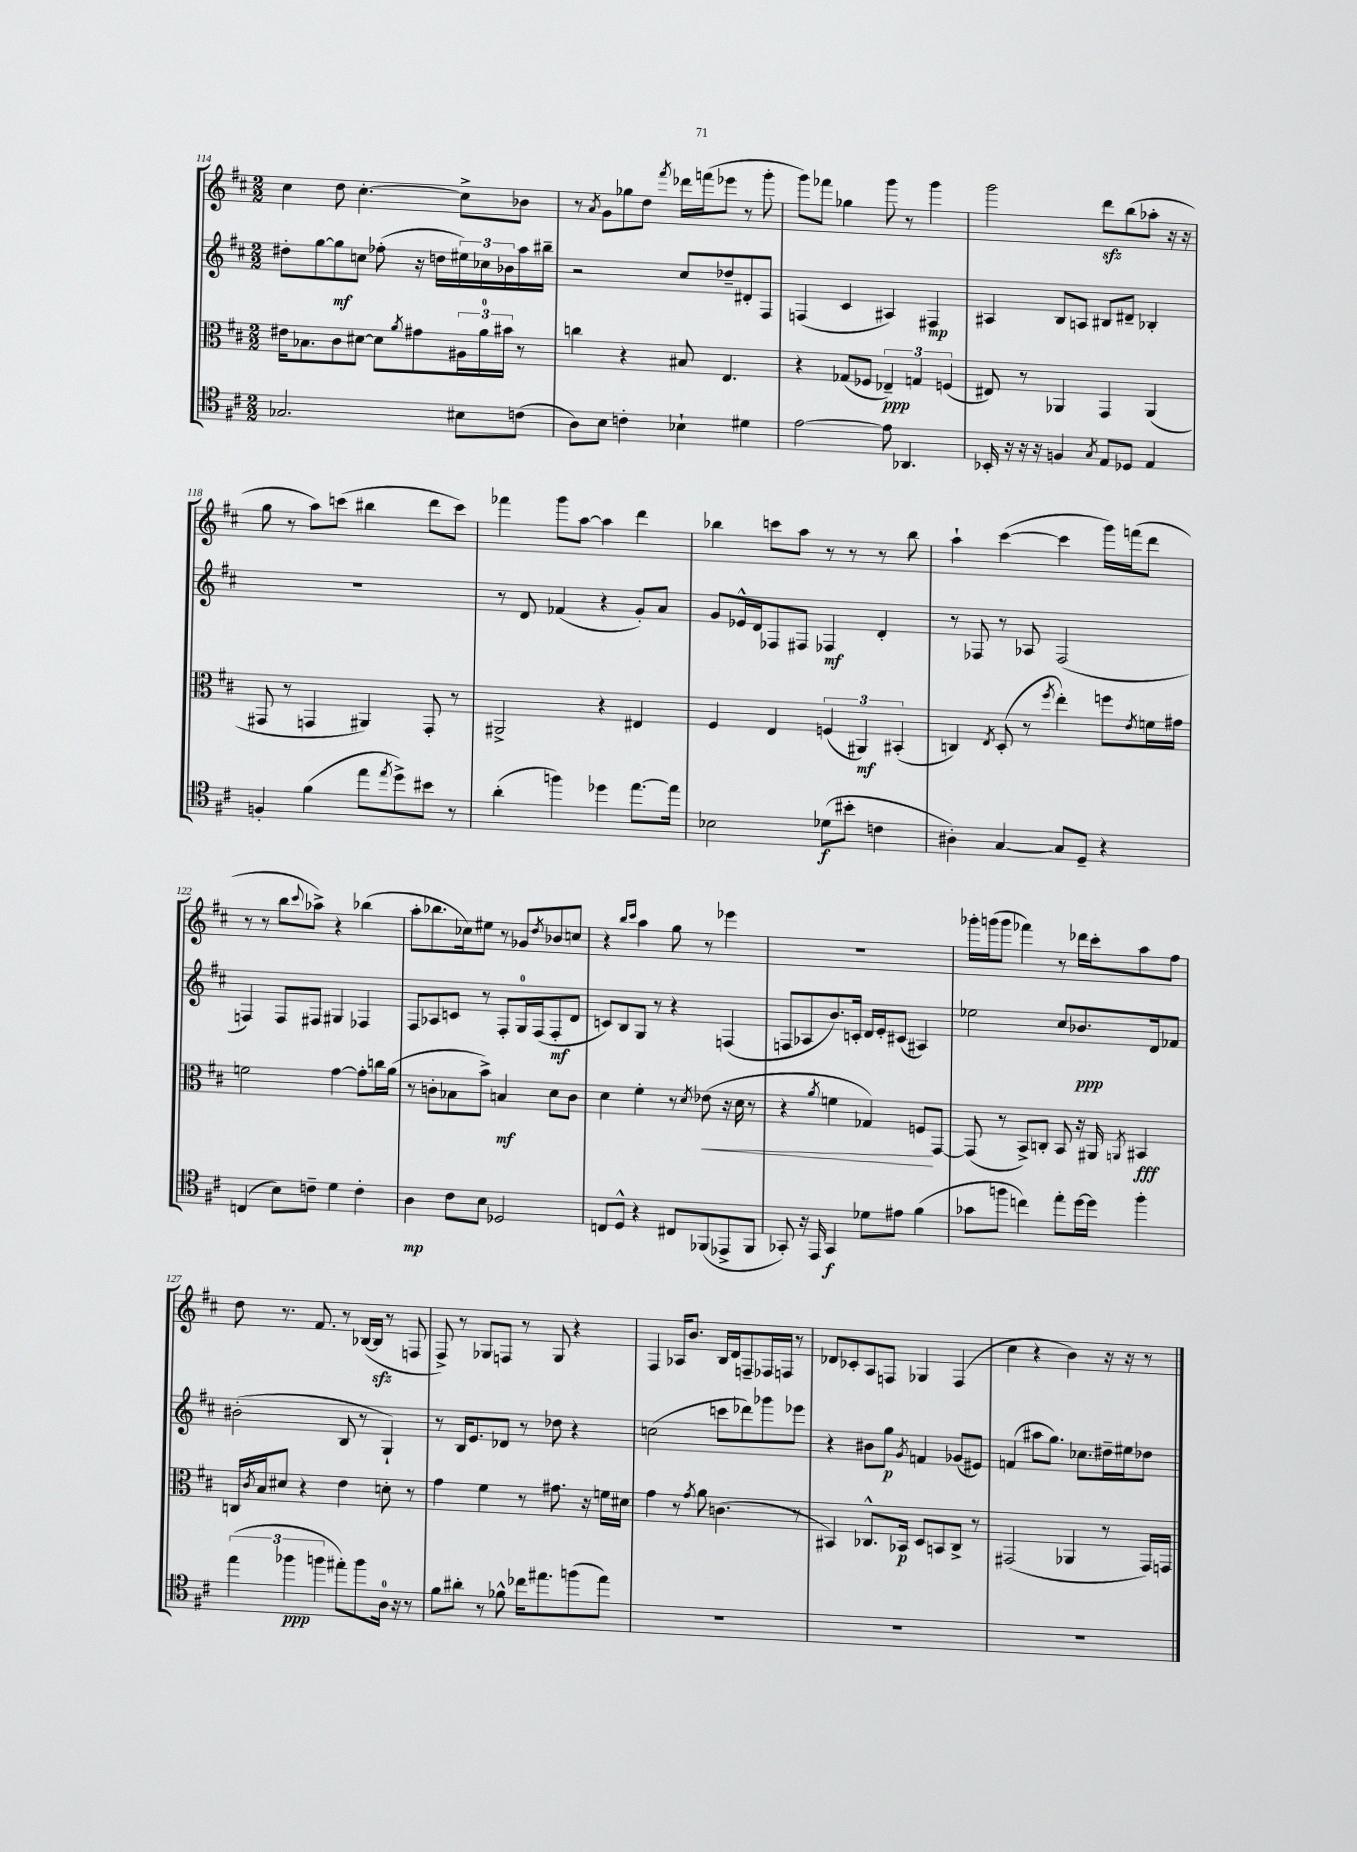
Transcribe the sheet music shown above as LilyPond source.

<<
\new StaffGroup <<
\new Staff = "s0" {
    \clef treble \key d \major \numericTimeSignature \time 2/2
    cis''4 d''8 cis''4.~-. cis''8-> bes'8 |
    r8 \acciaccatura { a'8 } g'8 ges''8 d''8 \acciaccatura { fis'''8 } des'''16 f'''16( ees'''8 r8 g'''8-. |
    g'''8) fes'''8 ges''4 g'''8 r8 g'''4 |
    g'''2 d'''8\sfz b''8( aes''8-. r16 r16 |
    g''8 r8 a''8) c'''8( bis''4 d'''8 c'''8) |
    fes'''4 g'''8 a''8~ a''4 d'''4 |
    bes''4 c'''8 a''8 r8 r8 r8 bes''8 |
    a''4-! cis'''4~( cis'''4 g'''16) f'''16( d'''8 |
    r8 r8 b''8 \appoggiatura { cis'''8 } aes''8->) r4 bes''4( |
    a''8-. bes''8. ces''16) eis''8 r8 ges'8 \acciaccatura { d''8 } bes'8 c''8 |
    r4 \grace { b''16 cis'''16 } a''4 g''8 r8 ees'''4 |
    R1 |
    ges'''16-. g'''16( g'''8 fes'''4) r8 des'''16 cis'''16-. a''8 fis''8 |
    d''8 r8. fis'8. r8 bes16~( bes16\sfz r8 f8 |
    fis8->) r8 ges8 f8 r8 ges8 r4 |
    fis4 aes16 b'8. b16 d'16 f8-- fes16 f16 r8 |
    des'8 ces'8-. a8 f8 ges4 f4( |
    cis''4 r4 b'4) r16 r16 r8 \bar "|." |
}
\new Staff = "s1" {
    \clef treble \key d \major \numericTimeSignature \time 2/2
    dis''8-. g''8~ g''8\mf c''8 fes''8-.( r16 d''16 \tuplet 3/2 { eis''16) ces''16 bes'16 } a''16 bis''16-- |
    r2 cis''8 des''8-- dis'8-. fis8 |
    f4( cis'4 ais4) fis4\mp |
    ais4 b8 a8 bis8 dis'8-- bes4-. |
    R1 |
    r8 d'8 fes'4( r4 g'8-.) a'8 |
    g'8 ees'16-^ d'16 fes8 fis8 fes4\mf d'4-. |
    r8 fes8 r8 aes8 fes2( |
    f4) f8 fis8 gis4 fes4 |
    fis8 aes8 c'8 r8 fis8-. g16-0 fis16( fis8-.\mf d'8 |
    c'8) b8 g8 r8 r4 f4( |
    f8 aes8 b'8.) c'16-. d'16 e'16-. cis'8( ais4) |
    ees''2 cis''8 bes'8.\ppp d'16 fes'8 |
    bis'2-.( b8 r8 g4-!) |
    r8 b16 e'8. des'8 r8 des''8 r4 |
    c''2( c'''8 des'''8) ges'''8 ees'''8 |
    r4 bis'8 g''8\p \acciaccatura { g'8 } f'4 ges'8( eis'8) |
    f'4( ais''8 g''8.) ces''8. dis''16-- eis''16 des''8 \bar "|." |
}
\new Staff = "s2" {
    \clef alto \key d \major \numericTimeSignature \time 2/2
    eis'16 bes8. cis'8 dis'8~ dis'8 \acciaccatura { a'8 } gis'8 \tuplet 3/2 { ais16 a'16-0 bis'16 } r8 |
    c''4 r4 bis8 e4. |
    r4 ges8( fes8 \tuplet 3/2 { ees4--\ppp) g4 f4( } |
    eis8) r8 aes,4 g,4 aes,4( |
    gis,8 r8 g,4 ais,4) g,8-. r8 |
    ais,2-> r4 eis4 |
    fis4 e4 \tuplet 3/2 { f4( ais,4\mf) bis,4-.( } |
    c4) \acciaccatura { e8 } d8-.( r8 \acciaccatura { fis''8 } e''4-.) f''8 \acciaccatura { e'8 } f'16 gis'16 |
    f'2 g'4~ g'8-. c''16 a'16( |
    r8 c'8-. bes8 b'8->) b4\mf d'8 c'8 |
    d'4 fis'4-. r8 \acciaccatura { d'8 } ees'8\<( r16 d'16 r8 |
    r4 \acciaccatura { a'8 } f'4 ges4) f8\! g,8~ |
    g,8( r8 b,8->) c8-. b,8 r16 ais,16 \acciaccatura { a,8 } bis,4\fff |
    c16 \acciaccatura { cis'8 } b16 dis'8 r4 e'4 d'8-. r8 |
    g'4 fis'4 r8 gis'8. r16 f'16 dis'16 |
    g'4 r8 \acciaccatura { g'8 } a'8 c'4.( r8 |
    bis,4) ces8.-^ bes,16\p d8 b,8 ces8-> r8 |
    gis,2( aes,4 r8 gis,16) g,16 \bar "|." |
}
\new Staff = "s3" {
    \clef tenor \key d \major \numericTimeSignature \time 2/2
    ges2. bis8 c'8( |
    a8) b8 c'4-. bes4-! dis'4 |
    e'2~ e'8 aes,4. |
    bes,16-. r16 r16 r16 f4 \acciaccatura { g8 } e8 des8 e4 |
    f4-. fis'4( e''8 \acciaccatura { e''8 } d''8->) bis'8 r8 |
    a'4-.( f''4) des''4 e''8.~ e''16 |
    bes2 des'8\f( bis'8-. c'4 |
    ais4-.) g4~ g8 d8-- r4 |
    c4( b8) c'8-- d'4 c'4-. |
    a4\mp cis'8 b8 des2 |
    c8 d8-^ r4 cis8 fes,8( ees,8-> fes,8 |
    ges,8-.) r16 e,16 ges,4\f des'8 eis'8 fis'4( |
    ges'8 f''8 c''4) e''8-. d''16~ d''16 f''4-. |
    \tuplet 3/2 { e''4( fes''4\ppp f''4 } eis''8-.) f''8 a16-0 r16 r8 |
    fis'8 ais'8-. r8 fes'8-^ ces''16 eis''8. f''8( eis''8) |
    R1 |
    R1 |
    R1 \bar "|." |
}
>>
>>
\layout { \context { \Score currentBarNumber = #114 } }
